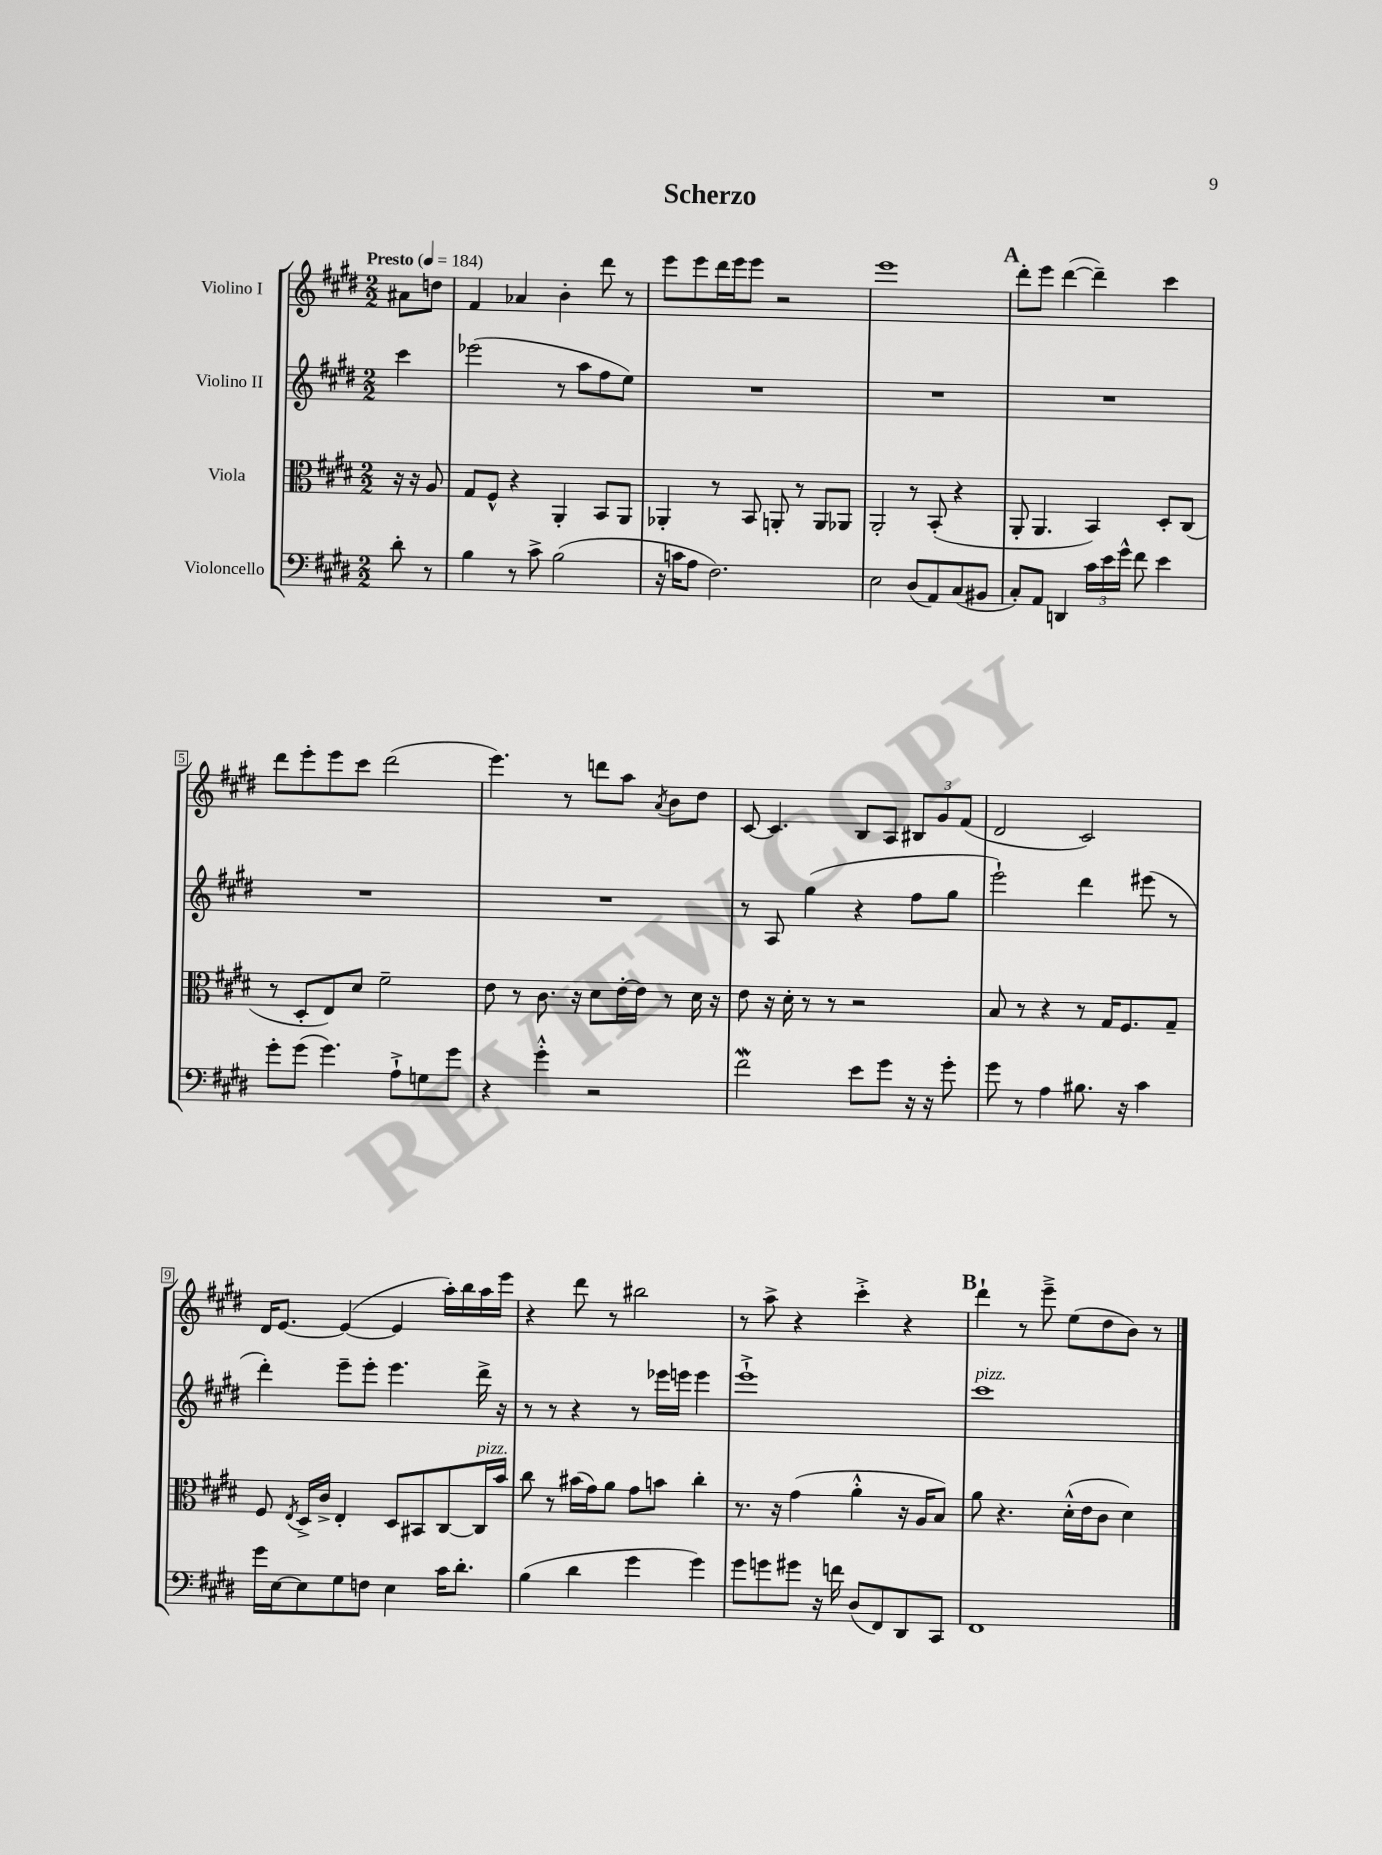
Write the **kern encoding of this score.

**kern	**kern	**kern	**kern
*staff4	*staff3	*staff2	*staff1
*clefF4	*clefC3	*clefG2	*clefG2
*k[f#c#g#d#]	*k[f#c#g#d#]	*k[f#c#g#d#]	*k[f#c#g#d#]
*M2/2	*M2/2	*M2/2	*M2/2
*MM184	*MM184	*MM184	*MM184
8d#'	16r	4ccc#	8a#
.	16r	.	.
8r	8A	.	8dd
=	=	=	=
4B	8G#	(2eee-	4f#
.	8F#^^	.	.
8r	4r	.	4a-
8c#^	.	.	.
(2B	4AA'	8r	4b'
.	.	8aa	.
.	8BB	8ff#	8ddd#
.	8AA	8ee)	8r
=	=	=	=
16r	4AA-'	1r	8eee
16c	.	.	.
8A	.	.	8eee
2.F#)	8r	.	16ddd#
.	.	.	16eee
.	8BB	.	8eee
.	8AA'	.	2r
.	8r	.	.
.	8AA	.	.
.	8AA-	.	.
=	=	=	=
2E	2AA'	1r	1eee
(8D#	8r	.	.
8AA)	(8BB'	.	.
(8C#	4r	.	.
8BB#	.	.	.
=	=	=	=
8C#')	8AA'	1r	8ddd#'
8AA	4.AA	.	8eee
4DD	.	.	([4ddd#
24c#	4BB)	.	4ddd#~])
24e	.	.	.
24g#^^	.	.	.
8f#	.	.	.
4e	8D#'	.	4ccc#
.	(8C#	.	.
=	=	=	=
8g#'	8r	1r	8ddd#
(8g#	8D#'	.	8eee'
4.g#)	8E)	.	8eee
.	8d#	.	8ccc#
.	2f#~	.	(2ddd#
8A`^	.	.	.
8G	.	.	.
8g#	.	.	.
=	=	=	=
4r	8e	1r	4.eee)
.	8r	.	.
4g#'^^	8.c#	.	.
.	.	.	8r
.	16r	.	.
2r	8d#	.	8ddd
.	[16e'	.	8aa
.	16e]	.	.
.	.	.	8qa
.	8r	.	8b
.	16d#	.	8dd#
.	16r	.	.
=	=	=	=
2f#	8e	8r	[8c#
.	16r	8A	4.c#]
.	16d#'	.	.
.	8r	(4gg#	.
.	8r	.	.
8e	2r	4r	8B
8g#	.	.	8A
16r	.	8ff#	12B#
16r	.	.	.
.	.	.	12g#
8g#'	.	8gg#	.
.	.	.	(12f#
=	=	=	=
8g#	8B	2eee`)	2d#
8r	8r	.	.
4A	4r	.	.
8.B#	8r	4ddd#	2c#)
.	16G#	.	.
16r	8.F#	.	.
4c#	.	(8eee#	.
.	8G#~	8r	.
=	=	=	=
16g#	8F#	4ddd#')	16d#
[16E	.	.	[8.e
.	8qE	.	.
8E]	16D#^	.	.
.	16c#^	.	.
8G#	4E'	8eee~	(4e_
8F	.	8eee'	.
4E	8D#	4.eee	4e]
.	8BB#	.	.
16c#	[8C#	.	16aa')
8.d#'	.	.	16bb
.	16C#]	16ddd#^	16aa
.	16b	16r	16eee
=	=	=	=
(4B	8cc#	8r	4r
.	8r	8r	.
4d#	(16b#	4r	8ddd#
.	16g#)	.	.
.	8a	.	8r
4g#	8g#	8r	2bb#
.	8b	16eee-	.
.	.	16eee	.
4g#)	4cc#'	4eee	.
=	=	=	=
8g#	8.r	1eee`^	8r
8g	.	.	8aa^
.	16r	.	.
8g#	(4g#	.	4r
16r	.	.	.
16f	.	.	.
(8D#	4a'^^	.	4ccc#'^
8FF#)	.	.	.
8DD#	16r	.	4r
.	16A	.	.
8CC#	8B)	.	.
=	=	=	=
1FF#	8a	1ccc#	4ddd#`
.	4.r	.	.
.	.	.	8r
.	.	.	8eee~^
.	(16d#'^^	.	(8ee
.	16e	.	.
.	8c#	.	8dd#
.	4d#)	.	8b)
.	.	.	8r
==	==	==	==
*-	*-	*-	*-
